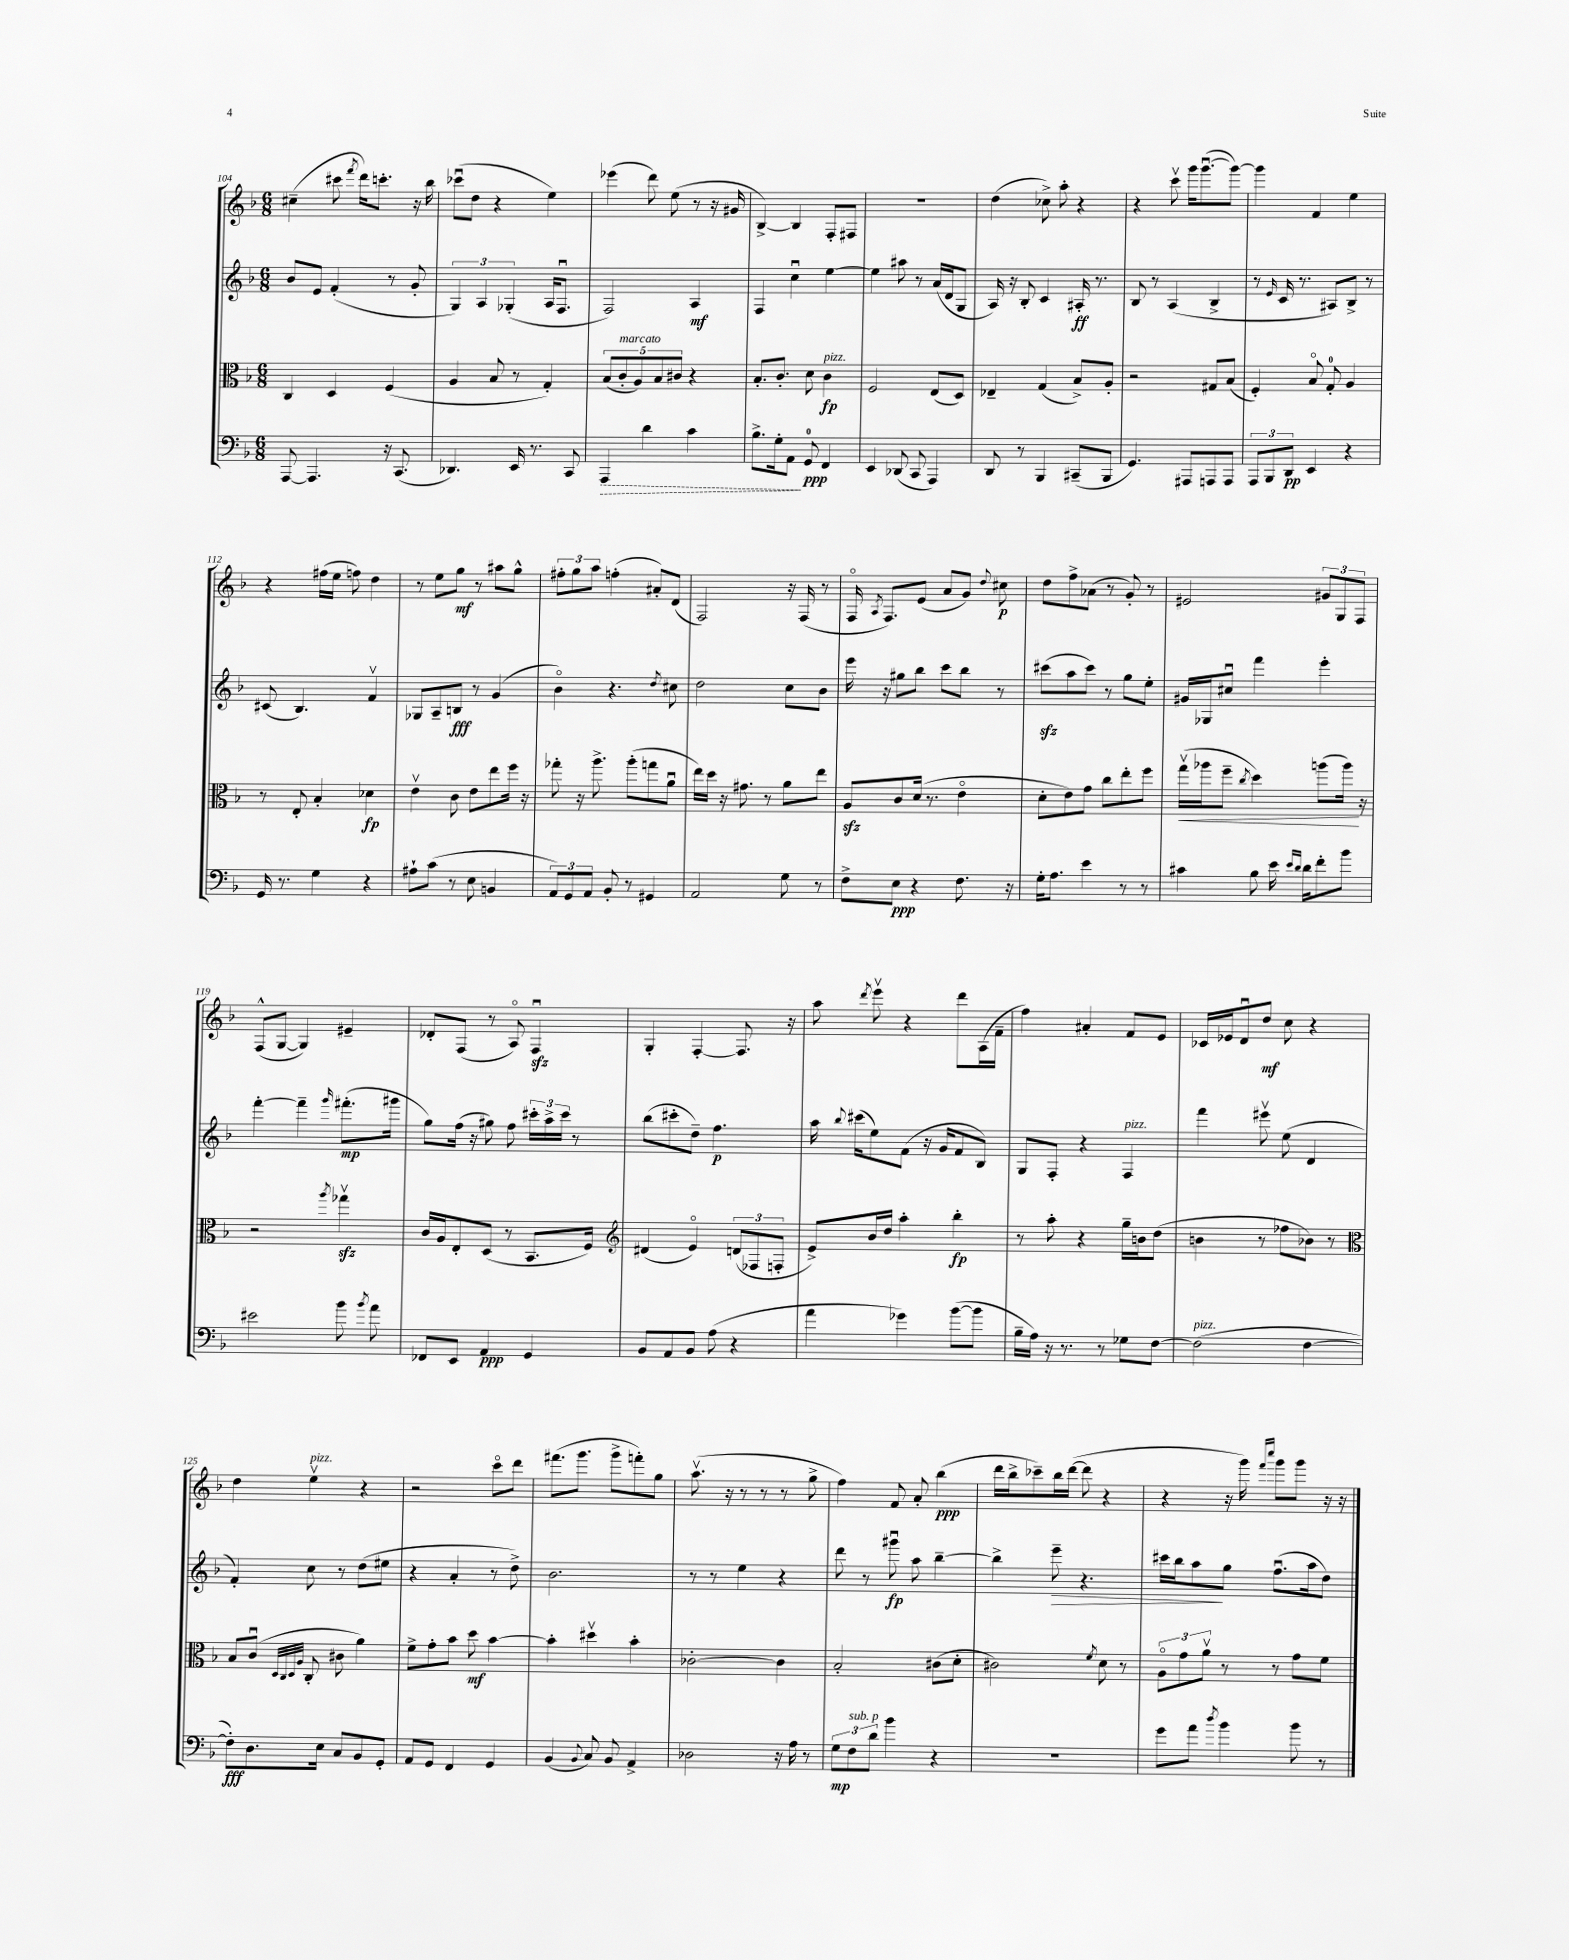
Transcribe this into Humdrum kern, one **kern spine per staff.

**kern	**kern	**kern	**kern
*staff4	*staff3	*staff2	*staff1
*clefF4	*clefC3	*clefG2	*clefG2
*k[b-]	*k[b-]	*k[b-]	*k[b-]
*M6/8	*M6/8	*M6/8	*M6/8
[8AAA	4C	8b-	(4cc#~
4.AAA]	.	8e	.
.	4D	(4f'	8ccc#
.	.	.	8qfff
.	.	.	16ddd)
.	.	.	8.ccc'
16r	(4F	8r	.
(8.CC	.	.	.
.	.	8g'	16r
.	.	.	16bb-
=	=	=	=
4.DD-)	4A	6G)	(8ccc-u
.	.	.	8dd
.	.	6A	.
.	8B-	.	4r
.	.	(6G-'	.
16EE	8r	.	.
8.r	.	.	.
.	4G')	16A	4ee)
.	.	8.Fu	.
8CC	.	.	.
=	=	=	=
4AAA	(10B-	2F)	(4eee-
.	10c'	.	.
.	10A)	.	.
4d	.	.	8ddd)
.	10B-	.	.
.	.	.	(8ee
.	10c#	.	.
4c	4r	4A	8r
.	.	.	16r
.	.	.	16g#
=	=	=	=
8.B-^	8.B-'	4F	[4B-^)
16G'	8.c'	.	.
8AA	.	4ccu	4B-]
8GG	8d	.	.
4FF	4c	[4ee	8F'
.	.	.	8F#
=	=	=	=
4EE	2F	4ee]	2.r
(8DD-	.	8aa#	.
8CC	.	8r	.
4AAA)	(8E	(16a	.
.	.	16d	.
.	8D)	8G	.
=	=	=	=
8DD	4E-~	16A)	(4dd
.	.	16r	.
8r	.	8B-'	.
4BBB-	(4G	4c	8cc-^)
.	.	.	8aa'
(8CC#~	8B-^)	16A#'	4r
.	.	8.r	.
8BBB-	8A'	.	.
=	=	=	=
4.GG)	2r	8B-	4r
.	.	8r	.
.	.	(4A	8cccv
8AAA#	.	.	16ggg
.	.	.	([8.gggu
8AAA	8G#	4B-^	.
8AAA	(8B-	.	8ggg_)
=	=	=	=
12AAA	4F')	8r	4ggg]
12BBB-	.	.	.
.	.	16qqe	.
.	.	16c	.
12DD	.	.	.
.	.	8.r	.
4EE	8B-o	.	4f
.	8G'	8A#)	.
4r	4A	8B-^	4ee
.	.	8r	.
=	=	=	=
16GG	8r	(8c#	4r
8.r	.	.	.
.	8E'	4.B-)	.
4G	4B-'	.	(16ff#
.	.	.	16ee
.	.	.	8ff)
4r	4d-	4fv	4dd
=	=	=	=
8A#`	4ev	8G-	8r
(8c	.	8A~	8ee
8r	8c	8B	8gg
8E	8e	8r	8r
4BB	8ee	(4g	8aa#
.	16ff	.	8gg^^
.	16r	.	.
=	=	=	=
12AA)	8gg-'	4b-o)	12ff#'
12GG	.	.	12gg
.	16r	.	.
12AA	.	.	12aa
.	8.aa^	.	.
8BB-'	.	4.r	(4ff'
8r	(8aa'	.	.
4GG#	8gg	.	8a#')
.	.	8qdd	.
.	8au	8cc#	(8d
=	=	=	=
2AA	16ee)	2dd	2F)
.	16dd	.	.
.	16r	.	.
.	8.g#	.	.
.	8r	.	.
8G	8a	8cc	16r
.	.	.	(16F
8r	8ee	8b-	8r
=	=	=	=
8F^	8A	16eee	16Fo
.	.	.	8qA
.	.	16r	8.F)
8E	8c	8gg#	.
4r	(16d	8bb-	(8e
.	8.r	.	.
.	.	8ccc	8a
8.F	4eo	8bb-	8g)
.	.	.	8qqdd
.	.	8r	8cc#
16r	.	.	.
=	=	=	=
16G'	8d'	(8ccc#	8dd
8.A	.	.	.
.	8e)	8aa	8ff^
4e	8g	8ccc#)	(8a-
.	8cc	8r	8r
8r	8ee'	8gg	8g')
8r	8ff	8ee'	8r
=	=	=	=
4c#	(16ggv	16g#	2e#
.	16aa-	16G-	.
.	8ff~	8cc#u	.
.	8qcc	.	.
8B-	4dd)	4fff	.
16e	.	.	.
16qqe	.	.	.
16qqd	.	.	.
16d	.	.	.
8f'	(8aa	4eee'	12g#
.	.	.	12G
8b-	16aa)	.	.
.	.	.	12F
.	16r	.	.
=	=	=	=
2e#	2r	[4fff'	(8F^^
.	.	.	[8G
.	.	4fff~]	4G])
.	8qaa	16qqggg	.
8b-	4gg-v	(8.fff#'	4e#~
8qb-	.	.	.
8a	.	.	.
.	.	16ggg#	.
=	=	=	=
8FF-	16c	8gg)	8d-'
.	16A	.	.
8EE	8E'	(16ff	(8F
.	.	16r	.
4AA	(8D	8gg#)	8r
.	8r	8ff	8Ao)
4GG	8.BB-	24ccc#'	4Fu
.	.	24aa^	.
.	.	24ccc#	.
.	.	8r	.
.	16F)	.	.
=	=	=	=
*	*clefG2	*	*
8BB-	(4d#	(8bb-	4G'
8AA	.	8ccc#'	.
8BB-	4eo)	8dd~)	[4F'
(8A	.	4.ff	.
4r	(12d	.	8.F]
.	12F-	.	.
.	12F'	.	.
.	.	.	16r
=	=	=	=
4a	8e^)	16aa	8aa
.	.	8qqbb-	.
.	.	(16ccc#	.
.	.	.	8qddd
.	16b-	8ee)	8eeev
.	16dd	.	.
4g-)	4aa'	(8f	4r
.	.	16r	.
.	.	16g	.
([8b-	4bb-'	8f	8ddd
8b-]	.	8B-)	(16A
.	.	.	16f~
=	=	=	=
16B-~	8r	8G	4ff)
16A)	.	.	.
16r	8aa'	8F'	.
8.r	.	.	.
.	4r	4r	4a#'
8r	.	.	.
8G-	16gg~	4F	8f
.	16b	.	.
[8F	(8dd	.	8e
=	=	=	=
(2F]	4b	4fff	16c-
.	.	.	16e-
.	.	.	8du
.	8r	8eee#v	8dd
.	8ff-	(8ee	8cc
[4F	8b-)	4d	4r
.	8r	.	.
=	=	=	=
*	*clefC3	*	*
8F'])	8B-	4f')	4dd
8.D	(8cu	.	.
.	32qqD	.	.
.	32qqC	.	.
.	32qqD	.	.
.	32qqA	.	.
.	8C'	8cc	4eev
16E	.	.	.
8C	8c#	8r	.
8BB-	4a)	(8dd	4r
8GG'	.	8ee#	.
=	=	=	=
8AA	8f^	4r	2r
8GG	8g'	.	.
4FF	8b-	4a'	.
.	8dd	.	.
4GG	[4b-	8r	8ccco
.	.	8dd^)	8ddd
=	=	=	=
(4BB-	4b-']	2.b-	(8.fff#
.	.	.	8.ggg
8qqBB-	.	.	.
8C)	4dd#v	.	.
8BB-	.	.	8ggg^
4AA^	4b-'	.	8fff')
.	.	.	8gg
=	=	=	=
2D-	[2c-'	8r	(8.aav
.	.	8r	.
.	.	.	16r
.	.	4ee	8r
.	.	.	8r
16r	4c-]	4r	8r
16A	.	.	.
8r	.	.	8gg^
=	=	=	=
12G	2B-'	8ddd	4ff)
12F	.	.	.
.	.	8r	.
12d	.	.	.
4b-	.	8ggg#u	8f
.	.	8aa	8a'
4r	(8c#	[4bb-~	(4bb-
.	8d'	.	.
=	=	=	=
2.r	2c#)	4bb-^]	16ddd
.	.	.	16bb-^
.	.	.	8ccc-~)
.	.	8eee~	16bb-
.	.	.	([16ddd
.	.	4.r	8ddd]
.	8qf	.	.
.	8d	.	4r
.	8r	.	.
=	=	=	=
8g	12Ao	16ccc#	4r
.	.	16bb-	.
.	12g	.	.
8a	.	8aa	.
.	12av	.	.
8qdd	.	.	.
4b-	8r	8gg	16r
.	.	.	16ggg)
.	.	.	16qqfff
.	.	.	16qqcccc
.	8r	(8.ffu	8ggg
8b-	8g	.	8ggg
.	.	16aa	.
8r	8f	8dd)	16r
.	.	.	16r
==	==	==	==
*-	*-	*-	*-
